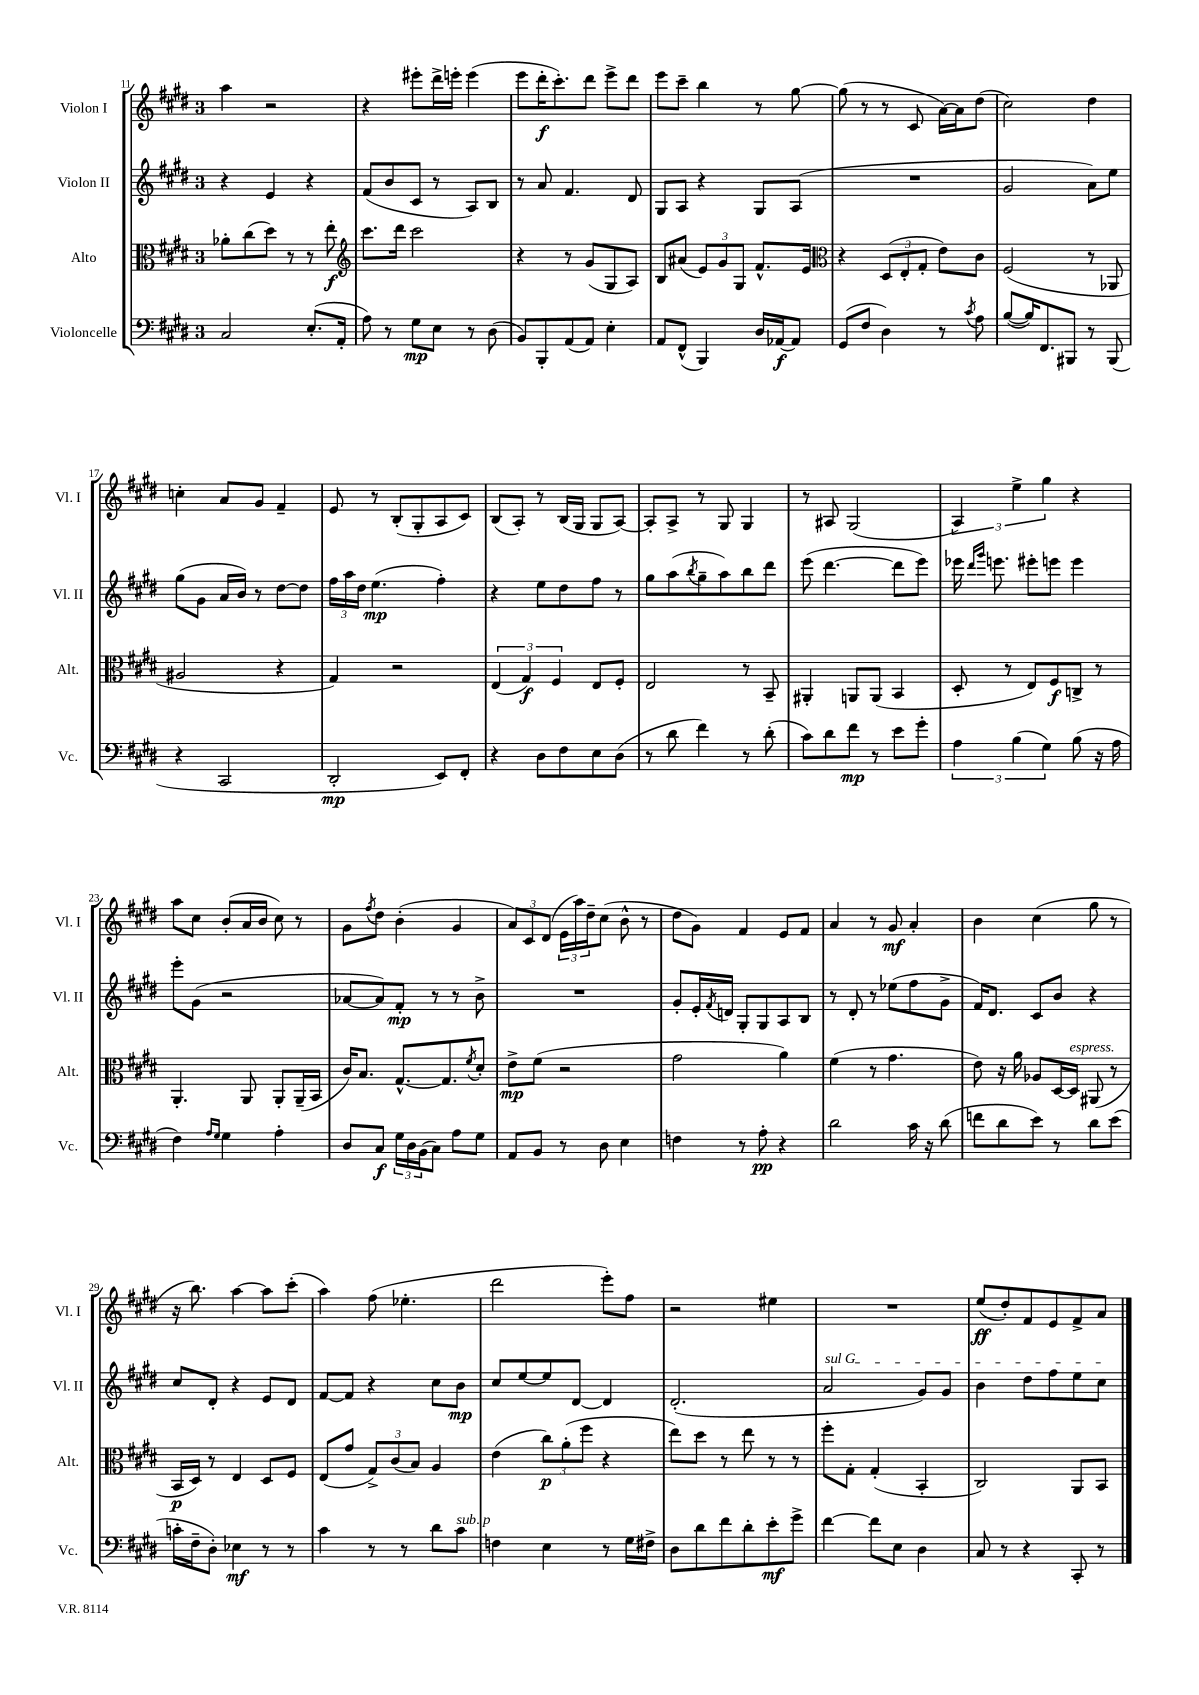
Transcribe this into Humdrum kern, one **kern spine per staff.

**kern	**dynam	**kern	**dynam	**kern	**dynam	**kern	**dynam
*part4	*part4	*part3	*part3	*part2	*part2	*part1	*part1
*staff4	*staff4	*staff3	*staff3	*staff2	*staff2	*staff1	*staff1
*I"Violoncelle	*	*I"Alto	*	*I"Violon II	*	*I"Violon I	*
*I'Vc.	*	*I'Alt.	*	*I'Vl. II	*	*I'Vl. I	*
*clefF4	*	*clefC3	*	*clefG2	*	*clefG2	*
*k[f#c#g#d#]	*	*k[f#c#g#d#]	*	*k[f#c#g#d#]	*	*k[f#c#g#d#]	*
*M3/4	*	*M3/4	*	*M3/4	*	*M3/4	*
=11	=11	=11	=11	=11	=11	=11	=11
2C#/	.	8a-X'\L	.	4r	.	4aa\	.
.	.	(8cc#\	.	.	.	.	.
.	.	8dd#\J)	.	4e/	.	2r	.
.	.	8r	.	.	.	.	.
(8.E'/L	.	8r	.	4r	.	.	.
.	.	8ee'\	f	.	.	.	.
16AA'/Jk	.	.	.	.	.	.	.
=12	=12	=12	=12	=12	=12	=12	=12
*	*	*clefG2	*	*	*	*	*
8A\)	.	8.ccc#\L	.	(8f#/L	.	4r	.
8r	.	.	.	8b/	.	.	.
.	.	16ddd#\Jk	.	.	.	.	.
8G#\L	mp	2ccc#\	.	8c#/J	.	8eee#X'\L	.
8E\J	.	.	.	8r	.	16ddd#^\L	.
.	.	.	.	.	.	16eeen'\JJ	.
8r	.	.	.	8A/L)	.	(4eee\	.
(8D#\	.	.	.	8B/J	.	.	.
=13	=13	=13	=13	=13	=13	=13	=13
8BB/L)	.	4r	.	8r	.	8eee\L	.
8BBB'/	.	.	.	8a/	.	16ddd#'\K	f
.	.	.	.	.	.	8.ccc#'\)	.
(8AA/	.	8r	.	4.f#/	.	.	.
8AA/J)	.	(8g#/L	.	.	.	8ddd#\J	.
4E'\	.	8G#/	.	.	.	8eee^\L	.
.	.	8A/J)	.	8d#/	.	8ddd#\J	.
=14	=14	=14	=14	=14	=14	=14	=14
8AA/L	.	8B/L	.	8G#/L	.	8eee\L	.
(8FF#^^/J	.	(8a#X/J	.	8A/J	.	8ccc#~\J	.
4BBB/)	.	12e/L)	.	4r	.	4bb\	.
.	.	12g#/	.	.	.	.	.
.	.	12G#/J	.	.	.	.	.
16D#/LL	.	8.f#^^/L	.	8G#/L	.	8r	.
[16AA-X/J	f	.	.	.	.	.	.
8AA-/J]	.	.	.	(8A/J	.	[8gg#\	.
.	.	16e/Jk	.	.	.	.	.
=15	=15	=15	=15	=15	=15	=15	=15
*	*	*clefC3	*	*	*	*	*
(8GG#/L	.	4r	.	2.r	.	(8gg#\]	.
8F#/J	.	.	.	.	.	8r	.
4D#\)	.	(12D#/L	.	.	.	8r	.
.	.	12E'/	.	.	.	.	.
.	.	.	.	.	.	8c#/	.
.	.	12G#'/J	.	.	.	.	.
8r	.	8e\L)	.	.	.	[16a\LL)	.
.	.	.	.	.	.	16a\J]	.
8qc#/	.	.	.	.	.	.	.
8A\	.	8c#\J	.	.	.	(8dd#\J	.
=16	=16	=16	=16	=16	=16	=16	=16
([8B/L	.	(2F#/	.	2g#/	.	2cc#\)	.
16B/K])	.	.	.	.	.	.	.
8.FF#/	.	.	.	.	.	.	.
8BBB#X/J	.	.	.	.	.	.	.
8r	.	8r	.	8a\L)	.	4dd#\	.
(8BBB#/	.	8AA-X/	.	8ee\J	.	.	.
!!LO:LB:g=z
=17	=17	=17	=17	=17	=17	=17	=17
4r	.	2A#X/	.	(8gg#\L	.	4ccn'\	.
.	.	.	.	8g#\J	.	.	.
2CC#/	.	.	.	16a/LL	.	8a/L	.
.	.	.	.	16b/JJ)	.	.	.
.	.	.	.	8r	.	8g#/J	.
.	.	4r	.	[8dd#\L	.	4f#~/	.
.	.	.	.	8dd#\J]	.	.	.
=18	=18	=18	=18	=18	=18	=18	=18
2DD#'/	mp	4G#/)	.	24ff#\LL	.	8e/	.
.	.	.	.	24aa\	.	.	.
.	.	.	.	24dd#\JJ	.	.	.
.	.	.	.	(4.ee\	mp	8r	.
.	.	2r	.	.	.	(8B'/L	.
.	.	.	.	.	.	8G#'/	.
8EE/L)	.	.	.	4ff#'\)	.	8A/	.
8FF#'/J	.	.	.	.	.	8c#/J)	.
=19	=19	=19	=19	=19	=19	=19	=19
4r	.	(6E/	.	4r	.	(8B/L	.
.	.	.	.	.	.	8A'/J)	.
.	.	6G#/)	f	.	.	.	.
8D#\L	.	.	.	8ee\L	.	8r	.
.	.	6F#/	.	.	.	.	.
8F#\	.	.	.	8dd#\	.	(16B/LL	.
.	.	.	.	.	.	16G#/JJ	.
8E\	.	8E/L	.	8ff#\J	.	8G#/L	.
(8D#\J	.	8F#'/J	.	8r	.	[8A/J)	.
=20	=20	=20	=20	=20	=20	=20	=20
8r	.	2E/	.	8gg#\L	.	8A'/L]	.
8d#\	.	.	.	(8aa\	.	8A^/J	.
.	.	.	.	8qbb/	.	.	.
4f#\)	.	.	.	8gg#~\	.	8r	.
.	.	.	.	8aa\)	.	8G#/	.
8r	.	8r	.	8bb\	.	4G#/	.
(8d#'\	.	8BB~/	.	8ddd#\J	.	.	.
=21	=21	=21	=21	=21	=21	=21	=21
8c#\L)	.	4AA#X'/	.	(8eee\	.	8r	.
8d#\	.	.	.	[4.ddd#\	.	8A#X/	.
8f#\J	mp	8AAn/L	.	.	.	(2G#/	.
8r	.	(8AA/J	.	.	.	.	.
8e\L	.	4BB/	.	8ddd#\L]	.	.	.
8g#'\J	.	.	.	8eee\J)	.	.	.
=22	=22	=22	=22	=22	=22	=22	=22
6A\	.	8D#'/	.	16eee-X\	.	6A/)	.
.	.	.	.	16qqddd#/LL	.	.	.
.	.	.	.	16qqggg#/JJ	.	.	.
.	.	.	.	8.eeen\	.	.	.
.	.	8r	.	.	.	.	.
(6B\	.	.	.	.	.	6ee^\	.
.	.	8E/L)	.	8eee#X'\L	.	.	.
6G#\)	.	.	.	.	.	6gg#\	.
.	.	8F#/	f	8eeen\J	.	.	.
(8B\	.	8Cn^/J	.	4eee\	.	4r	.
16r	.	8r	.	.	.	.	.
16A\	.	.	.	.	.	.	.
!!LO:LB:g=z
=23	=23	=23	=23	=23	=23	=23	=23
4F#\)	.	4.AA'/	.	8eee'\L	.	8aa\L	.
.	.	.	.	(8g#\J	.	8cc#\J	.
16qqA/LL	.	.	.	.	.	.	.
16qqG#/JJ	.	.	.	.	.	.	.
4G#\	.	.	.	2r	.	(8b'/L	.
.	.	8AA/	.	.	.	16a/L	.
.	.	.	.	.	.	16b/JJ	.
4A'\	.	8AA'/L	.	.	.	8cc#\)	.
.	.	(16AA~/L	.	.	.	8r	.
.	.	16BB/JJ	.	.	.	.	.
=24	=24	=24	=24	=24	=24	=24	=24
8D#/L	.	16c#/KL)	.	[8a-X/L	.	8g#\L	.
.	.	8.B/J	.	.	.	.	.
.	.	.	.	.	.	8qff#/	.
8C#/J	f	.	.	8a-/])	.	8dd#\J	.
24G#\LL	.	[8.G#^^/L	.	8f#'/J	mp	(4b'\	.
24D#\	.	.	.	.	.	.	.
(24BB\J	.	.	.	.	.	.	.
8C#\J)	.	.	.	8r	.	.	.
.	.	8.G#/]	.	.	.	.	.
8A\L	.	.	.	8r	.	4g#/	.
.	.	8qf#/	.	.	.	.	.
8G#\J	.	8d#'/J	.	8b^\	.	.	.
=25	=25	=25	=25	=25	=25	=25	=25
8AA/L	.	8e^\L	mp	2.r	.	12a/L)	.
.	.	.	.	.	.	12c#/	.
8BB/J	.	(8f#\J	.	.	.	.	.
.	.	.	.	.	.	(12d#/J	.
8r	.	2r	.	.	.	24e\LL	.
.	.	.	.	.	.	24aa\)	.
.	.	.	.	.	.	24dd#~\J	.
8D#\	.	.	.	.	.	(8cc#\J	.
4E\	.	.	.	.	.	8b^^\	.
.	.	.	.	.	.	8r	.
=26	=26	=26	=26	=26	=26	=26	=26
4Fn\	.	2g#\	.	8g#'/L	.	8dd#\L	.
.	.	.	.	16e'/L	.	8g#\J)	.
.	.	.	.	8qf#/	.	.	.
.	.	.	.	16dn/JJ	.	.	.
8r	.	.	.	8G#'/L	.	4f#/	.
8A'\	pp	.	.	8G#/	.	.	.
4r	.	4a\)	.	8A/	.	8e/L	.
.	.	.	.	8B/J	.	8f#/J	.
=27	=27	=27	=27	=27	=27	=27	=27
2d#\	.	(4f#\	.	8r	.	4a/	.
.	.	.	.	8d#'/	.	.	.
.	.	8r	.	8r	.	8r	.
.	.	4.g#\	.	(8ee-X\L	.	8g#/	mf
16c#\	.	.	.	8ff#\	.	4a'/	.
16r	.	.	.	.	.	.	.
(8d#\	.	.	.	8g#^\J	.	.	.
=28	=28	=28	=28	=28	=28	=28	=28
8fn\L	.	8e\)	.	16f#/KL)	.	4b\	.
.	.	.	.	8.d#/J	.	.	.
8d#\	.	16r	.	.	.	.	.
.	.	16a\	.	.	.	.	.
8e\J)	.	8A-X/L	.	8c#/L	.	(4cc#\	.
8r	.	[16D#/L	.	8b/J	.	.	.
!	!	!LO:TX:a:i:t=espress.	!	!	!	!	!
.	.	16D#/JJ]	.	.	.	.	.
8d#\L	.	(8AA#X/	.	4r	.	8gg#\	.
(8e\J	.	8r	.	.	.	8r	.
!!LO:LB:g=z
=29	=29	=29	=29	=29	=29	=29	=29
16cn'\LL	.	16BB/LL	p	8cc#/L	.	16r	.
16F#~\J	.	16D#/JJ)	.	.	.	8.bb\)	.
8D#'\J)	.	8r	.	8d#'/J	.	.	.
4E-X\	mf	4E/	.	4r	.	[4aa\	.
8r	.	8D#/L	.	8e/L	.	8aa\L]	.
8r	.	8F#/J	.	8d#/J	.	(8ccc#'\J	.
=30	=30	=30	=30	=30	=30	=30	=30
4c#\	.	(8E/L	.	[8f#/L	.	4aa\)	.
.	.	8g#/J	.	8f#/J]	.	.	.
8r	.	12G#^/L)	.	4r	.	(8ff#\	.
.	.	(12c#/	.	.	.	.	.
8r	.	.	.	.	.	4.ee-X'\	.
.	.	12B/J)	.	.	.	.	.
8d#\L	.	4A/	.	8cc#\L	.	.	.
!LO:TX:a:i:t=sub. p	!	!	!	!	!	!	!
8c#\J	.	.	.	8b\J	mp	.	.
=31	=31	=31	=31	=31	=31	=31	=31
4Fn\	.	(4e\	.	8cc#/L	.	2ddd#\	.
.	.	.	.	[8ee/	.	.	.
4E\	.	12cc#\L)	p	8ee/]	.	.	.
.	.	(12a'\	.	.	.	.	.
.	.	.	.	[8d#/J	.	.	.
.	.	12ff#\J	.	.	.	.	.
8r	.	4r	.	4d#/]	.	8eee'\L)	.
16G#\LL	.	.	.	.	.	8ff#\J	.
16F#X^\JJ	.	.	.	.	.	.	.
=32	=32	=32	=32	=32	=32	=32	=32
8D#\L	.	8ee\L)	.	(2.d#'/	.	2r	.
8d#\	.	8dd#\J	.	.	.	.	.
8f#\	.	8r	.	.	.	.	.
8d#'\	.	8ee\	.	.	.	.	.
8e'\	mf	8r	.	.	.	4ee#X\	.
8g#^\J	.	8r	.	.	.	.	.
=33	=33	=33	=33	=33	=33	=33	=33
!	!	!	!	!LO:TX:a:i:t=sul G	!	!	!
[4f#\	.	8ff#'\L	.	2a/	.	2.r	.
.	.	8G#'\J	.	.	.	.	.
8f#\L]	.	(4G#'/	.	.	.	.	.
8E\J	.	.	.	.	.	.	.
4D#\	.	4BB'/	.	8g#/L)	.	.	.
.	.	.	.	8g#/J	.	.	.
=34	=34	=34	=34	=34	=34	=34	=34
8C#/	.	2C#/)	.	4b\	.	(8ee/L	ff
8r	.	.	.	.	.	8dd#'/)	.
4r	.	.	.	8dd#\L	.	8f#/	.
.	.	.	.	8ff#\	.	8e/	.
8CC#'/	.	8AA/L	.	8ee\	.	8f#^/	.
8r	.	8BB/J	.	8cc#\J	.	8a/J	.
==	==	==	==	==	==	==	==
*-	*-	*-	*-	*-	*-	*-	*-
